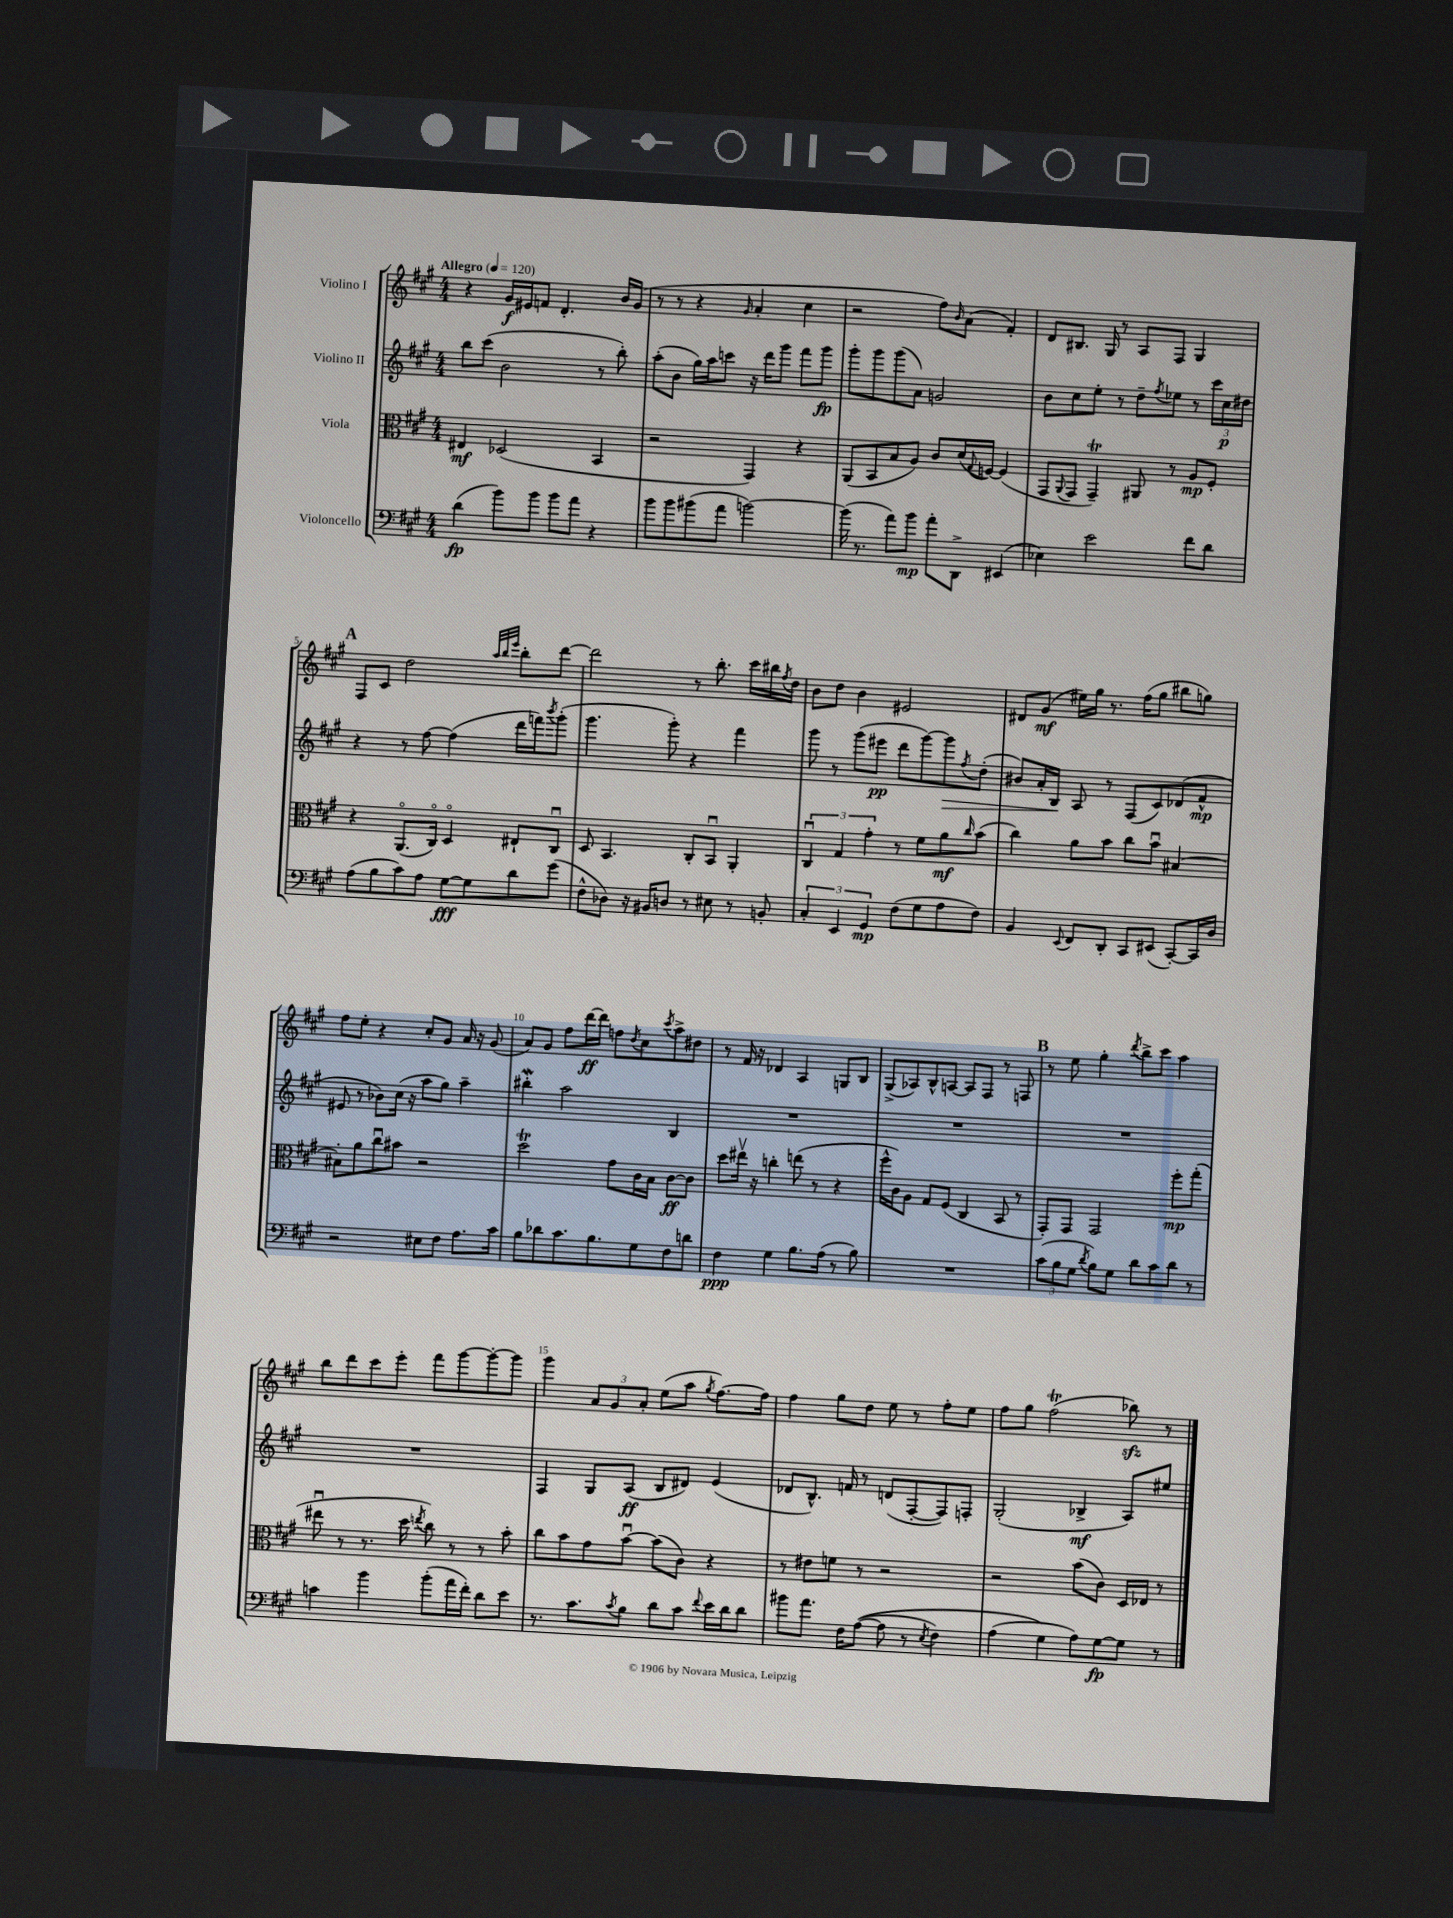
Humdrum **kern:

**kern	**kern	**kern	**kern
*staff4	*staff3	*staff2	*staff1
*clefF4	*clefC3	*clefG2	*clefG2
*k[f#c#g#]	*k[f#c#g#]	*k[f#c#g#]	*k[f#c#g#]
*M4/4	*M4/4	*M4/4	*M4/4
*MM120	*MM120	*MM120	*MM120
(4d	4E#	8bb	4r
.	.	(8ccc#	.
8b)	(2D-	2b	16g#
.	.	.	16e#
8b	.	.	8f
8b	.	.	4.d'
8a	.	.	.
4r	4BB	8r	.
.	.	8bb')	16b
.	.	.	(16g#
=	=	=	=
8b	2r	(8aa'	8r
8b	.	8b	8r
(8b#	.	16gg#)	4r
.	.	16aa	.
8a	.	8ccc	.
.	.	.	16qqg#
[2b)	4GG#)	16r	4a'
.	.	16ddd	.
.	.	8ggg#	.
.	4r	8fff#	4cc#
.	.	8ggg#	.
=	=	=	=
(16b]	(8AA	8ggg#'	2r
8.r	.	.	.
.	8BB	8ggg#	.
8a)	8B	(8ggg#	.
8b	8A)	8a)	.
8a'	8c#	2g	8ff#)
.	.	.	16qqb
8DD^	(16d	.	(8a
.	8qqG#	.	.
.	[16F)	.	.
(4EE#	(4F]	.	4f#')
=	=	=	=
4E-)	8GG#	8b	8d
.	8qqAA	.	.
.	8GG#	8cc#	8.B#
2e	4GG#~)	8ee'	.
.	.	.	16G#
.	.	8r	8r
.	8AA#	8dd~	8A
.	.	8qff#	.
.	8r	8ee-	8F#
8f#	8A	8r	4G#
8d	8F#'	24ccc#	.
.	.	24cc#	.
.	.	24dd#	.
=	=	=	=
(8A	4r	4r	8F#
8B	.	.	8c#
8c#)	(8.AAo	8r	2dd
8A	.	[8ff#	.
.	16C#o)	.	.
[8G#	4Do	(4ff#]	.
8G#]	.	.	.
.	.	.	32qqaa
.	.	.	32qqbb
.	.	.	32qqeee
8d	8E#`	16ddd	8bb'
.	.	16fff)	.
.	.	8qbbb	.
(8g#	8C#u	(8ggg#'	[8ddd
=	=	=	=
8F#^^	8D	4.ggg#	2ddd]
8D-)	4.BB	.	.
16r	.	.	.
16BB#	.	.	.
8D	.	8ggg#')	.
8r	8C#'	4r	8r
8E#	8BBu	.	8.bb'
8r	4AA'	4fff#	.
.	.	.	16ccc#
8BB'	.	.	16bb#
.	.	.	8qff#
.	.	.	16dd
=	=	=	=
6C#'	6C#u	8ggg#	8b
.	.	8r	8dd
6EE	6G#	.	.
.	.	(8ggg#	4b
6GG#	6g#'	.	.
.	.	8eee#	.
(8F#	8r	8ddd	2e#
8G#	8f#	[8ggg#)	.
8A	8a	8ggg#]	.
.	16qqcc#	8qff#	.
8F#)	(8b	(8dd'	.
=	=	=	=
4BB	4cc#)	8b#)	8d#
.	.	16a'	(8g#
.	.	16B	.
8qqEE	.	.	.
8FF#	8a	8A	16ee#)
.	.	.	16gg#
8DD'	8b	8r	8.r
8CC#	8cc#	(8F#	.
.	.	.	(16ff#
(8EE#	8bu	8c#)	8gg#
[8CC#')	[4B#	(8d-	8bb#
16CC#]	.	8f#^^	8gg)
16D	.	.	.
=	=	=	=
2r	8B#']	8e#	8ff#
.	8a	8r	8ee'
.	8cc#u	8b-)	4r
.	8b#	(16cc#	.
.	.	16r	.
8E#	2r	8aa	8cc#'
8F#	.	8gg#)	8g#
8.A	.	4aa~	16a
.	.	.	16r
.	.	.	(8g#
16c#	.	.	.
=	=	=	=
8B	2dd	4bb#'	8a)
8d-	.	.	8g#
8.c#	.	2aa	8ff#
.	.	.	[16ddd
8.B	.	.	16ddd]
.	8g#	.	8ff
.	.	.	8qdd
8G#	16c#	.	8cc#
.	16B	.	.
.	.	.	8qccc#
8F#	[8c#	4B	8aa^
8d	8c#]	.	8dd#
=	=	=	=
4F#	8dd	1r	8r
.	16ee#v	.	16f#
.	16r	.	16r
4G#	4cc'	.	4d-
8.B	(8ee	.	4A
.	8r	.	.
(16A	.	.	.
8r	4r	.	8G
8B)	.	.	8B
=	=	=	=
1r	16ff#^^	1r	(8G#^
.	16c#)	.	.
.	8A	.	8A-)
.	8G#	.	8B^^
.	(8F#	.	[8A
.	4C#	.	8A]
.	.	.	8F#
.	8BB	.	8r
.	8r	.	8F
=	=	=	=
(12c#	8GG#')	1r	8r
12B	.	.	.
.	8GG#	.	8ee
12G#	.	.	.
8qd	.	.	.
8B)	2GG#	.	4gg#'
8G#	.	.	.
.	.	.	8qddd
8d	.	.	8bb^
8c#	.	.	8ccc#
8d	8ff#'	.	4aa
8r	(8gg#'	.	.
=	=	=	=
4c	8ee#u	1r	8bb
.	8r	.	8ddd
4b	8.r	.	8ccc#
.	.	.	8eee'
.	16dd	.	.
.	8qee	.	.
(8b'	8cc#)	.	8fff#
16a	8r	.	[8ggg#
16f#')	.	.	.
8d	8r	.	8ggg#'_
8e	8b'	.	8ggg#]
=	=	=	=
8.r	8cc#	4F#	4ggg#
.	8b	.	.
8.c#	.	.	.
.	8g#	8G#	12a
.	.	.	12g#
8qc#	.	.	.
8B	[8bu	(8A	.
.	.	.	12a'
8d	(8b]	8B	(8ee
8c#	8c#)	8d#)	8aa
8qqf#	.	.	8qgg#
16e	4r	(4e	[8.ff#)
16d	.	.	.
8d	.	.	.
.	.	.	16ff#]
=	=	=	=
8b#	8r	8d-	4ff#
8.a	8e#	8.B^^)	.
.	8f	.	8gg#
16F#	.	16f	.
&(([8A	8r	8r	8dd
8A]	2r	(8d	8ee
8r	.	[8F#'	8r
8qE	.	.	.
4F#)	.	8F#])	8ff#'
.	.	8F'	8ee
=	=	=	=
(4A	2r	(2G#'	8ff#
.	.	.	8gg#
4G#&)	.	.	(2ff#
8A)	(8b	4B-^	.
[8G#	8c#)	.	.
8G#]	16D	8A)	8bb-)
.	16E-	.	.
8r	8r	8ee#	8r
==	==	==	==
*-	*-	*-	*-
